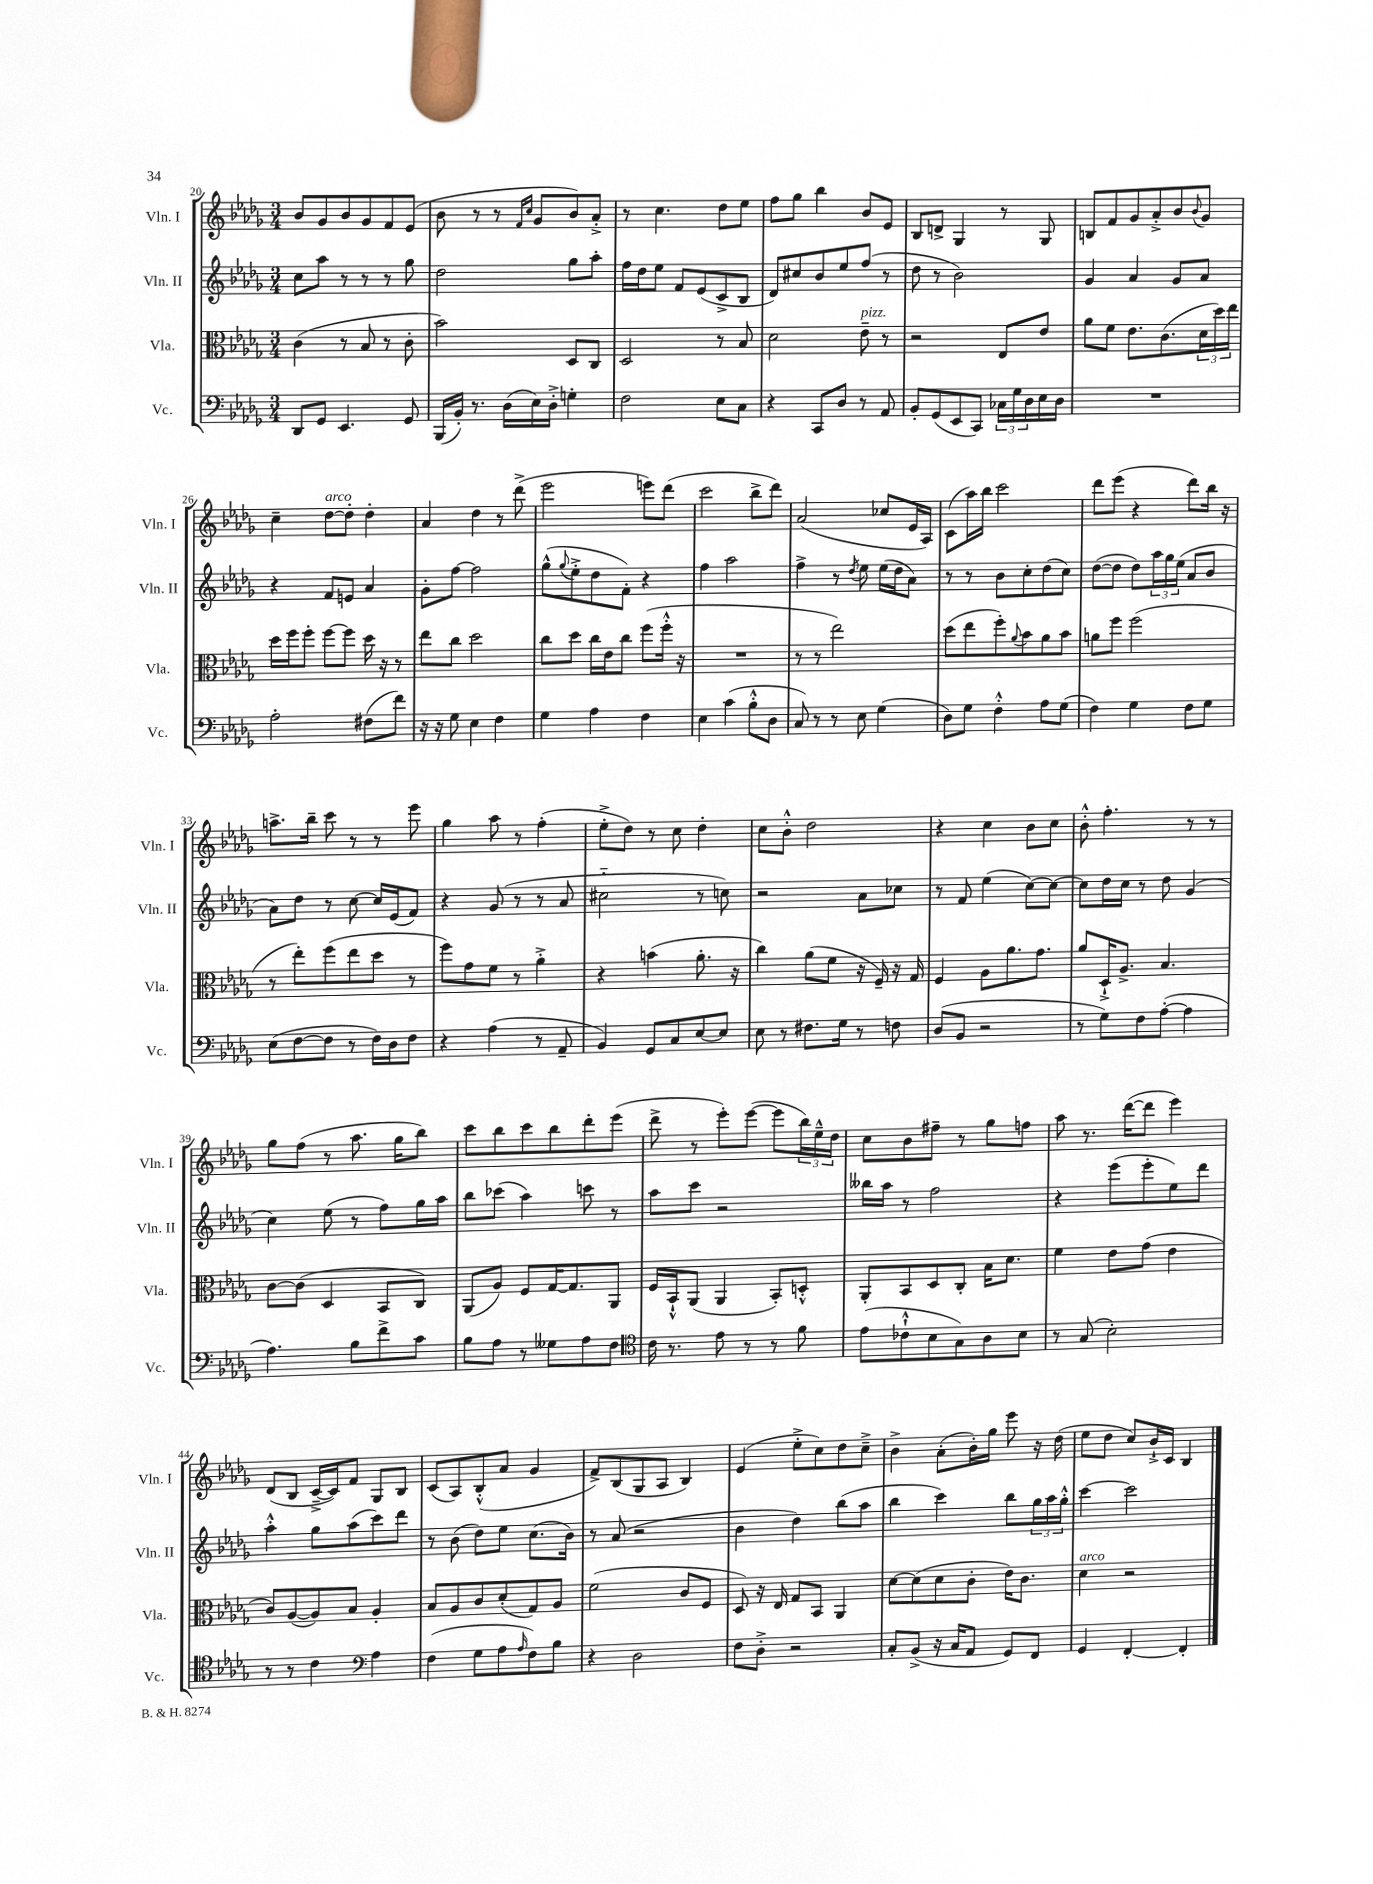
<<
\new StaffGroup <<
\new Staff = "s0" \with { instrumentName = "Vln. I" shortInstrumentName = "Vln. I" } {
    \clef treble \key des \major \numericTimeSignature \time 3/4
    bes'8 ges'8 bes'8 ges'8 f'8 ees'8( |
    bes'8 r8 r8 \grace { f'16 c''16 } ges'8 bes'8) aes'8-.-> |
    r8 c''4. des''8 ees''8 |
    f''8 ges''8 bes''4 bes'8 ees'8 |
    bes8 d'8-> ges4 r8 ges8 |
    b8 f'8 ges'8 aes'8-.-> bes'8 \appoggiatura { bes'8 } ges'8 |
    c''4-- des''8~^\markup { \italic "arco" } des''8-. des''4-. |
    aes'4 des''4 r8 des'''8->( |
    ees'''2 e'''8) des'''8( |
    c'''2 bes''8-> des'''8) |
    aes'2( ces''8 ees'16 aes16) |
    c'8( aes''16) bes''16 c'''2 |
    des'''8 ees'''8( r4 des'''8) bes''16 r16 |
    a''8.-> bes''16-- c'''8 r8 r8 ees'''8 |
    ges''4 aes''8 r8 f''4-.( |
    ees''8-.-> des''8) r8 c''8 des''4-. |
    c''8 bes'8-.-^ des''2 |
    r4 c''4 bes'8 c''8 |
    bes'8-.-^ f''4.-. r8 r8 |
    ges''8 f''8( r8 aes''8. ges''16 bes''8) |
    c'''8 bes''8 c'''8 bes''8 des'''8-. ees'''8( |
    des'''8-> r8 ees'''8-.) ees'''8~( ees'''8 \tuplet 3/2 { bes''16) ees''16---^ des''16 } |
    c''8 bes'8 fis''8-- r8 ges''8 f''8 |
    aes''8 r8. des'''16~( des'''8 ees'''4) |
    des'8( bes8 c'16~---> c'16) f'8 ges8 bes8 |
    c'8( aes8) bes8-.-^( aes'8 ges'4 |
    f'8->) bes8( ges8 aes8 bes4) |
    ees'4( ees''8-.-> c''8) des''8 c''8---> |
    bes'4-> aes'8-.( bes'16-.) ges''16 ees'''8 r16 des''16( |
    ees''8 des''8 c''8) bes'16-!-> c'16 bes4 \bar "|." |
}
\new Staff = "s1" \with { instrumentName = "Vln. II" shortInstrumentName = "Vln. II" } {
    \clef treble \key des \major \numericTimeSignature \time 3/4
    c''8 aes''8 r8 r8 r8 ges''8 |
    des''2 ges''8 aes''8-. |
    f''16 des''16 ees''8 f'8 ees'8( c'8-> bes8 |
    des'8) cis''8 bes'8 ees''8 f''8( r8 |
    des''8 r8 bes'2) |
    ges'4 aes'4 ges'8 aes'8 |
    r4 f'8 e'8 aes'4 |
    ges'8-. f''8~ f''2 |
    ges''8-^( \appoggiatura { ges''8 } ees''8-.-> des''8 f'8-.) r4 |
    f''4 aes''2 |
    f''4-> r8 \acciaccatura { des''8 } ees''8 ees''16( des''16 aes'8) |
    r8 r8 bes'8 c''8-. des''8( c''8) |
    des''8~( des''8 des''8) \tuplet 3/2 { aes''16 ges''16 ees''16( } aes'8 bes'8 |
    aes'8) des''8 r8 c''8~ c''16 ees'16( f'8) |
    r4 ges'8( r8 r8 aes'8 |
    cis''2-_ r8 c''8) |
    r2 aes'8 ces''8 |
    r8 f'8 ees''4( c''8~) c''8~ |
    c''8 des''16 c''16 r8 des''8 ges'4( |
    c''4) ees''8( r8 f''8) ges''16 aes''16 |
    bes''8 ces'''8( aes''4) c'''8 r8 |
    aes''8 c'''8 r2 |
    beses''16 aes''16 r8 f''2 |
    r4 ees'''8( ees'''8-. ees''8) des'''8 |
    aes''4-.-^ ges''8 aes''8( c'''8) des'''8 |
    r8 bes'8( des''8) ees''8 c''8.( bes'16) |
    r8 aes'8( r2 |
    bes'4 des''4) bes''8( aes''8 |
    bes''4 c'''4) bes''8 \tuplet 3/2 { ges''16 aes''16 ges''16-.-^ } |
    c'''4~ c'''2 \bar "|." |
}
\new Staff = "s2" \with { instrumentName = "Vla." shortInstrumentName = "Vla." } {
    \clef alto \key des \major \numericTimeSignature \time 3/4
    c'4( r8 bes8 r8 c'8-. |
    bes'2) des8 c8 |
    des2 r8 bes8 |
    des'2 ees'8--^\markup { \italic "pizz." } r8 |
    r2 ees8 ees'8 |
    aes'8 f'8 ees'8. c'8.( \tuplet 3/2 { des'16 des''16) ees''16 } |
    des''16 f''16 f''8-. f''8~ f''8 des''16 r16 r8 |
    ees''8 c''8 des''2 |
    c''8 des''8 c''16 ees'16 c''8 f''8( f''16-.-^ r16 |
    R2. |
    r8 r8 ees''2) |
    des''8( ees''8 f''8-.) \appoggiatura { aes'8 } bes'8 aes'8 bes'8 |
    a'8 f''8 f''2( |
    r8 ees''8-.) f''8( ees''8 des''8 r8 |
    f''8) ges'8 f'8 r8 aes'4-.-> |
    r4 b'4( aes'8.-. r16 |
    c''4) aes'8( f'8 r16 f16--) r16 ges16 |
    f4 aes8 aes'8. ges'8. |
    aes'8 des16-!-> aes8.-> bes4. |
    c'8~ c'8( des4 bes,8 c8) |
    aes,8( aes8) f8 ges16~ ges8. aes,8 |
    f16 bes,16-!-^ aes,8( aes,4 bes,8-.) d8-.-^ |
    aes,8-. bes,8 des8 c8-. bes16 des'8. |
    f'4 ees'8 ges'8( ees'4 |
    c'8) aes8~( aes8) bes8 aes4-. |
    bes8 aes8 c'8 des'8-.( ges8) aes8 |
    f'2( c'8 f8 |
    des8) r16 ees16 ges8 bes,8 aes,4 |
    des'8~ des'8( des'8 c'8-. ees'16) c'8. |
    des'4^\markup { \italic "arco" } r2 \bar "|." |
}
\new Staff = "s3" \with { instrumentName = "Vc." shortInstrumentName = "Vc." } {
    \clef bass \key des \major \numericTimeSignature \time 3/4
    des,8 ges,8 ees,4. ges,8 |
    bes,,16( bes,16-.) r8. des16( ees16) des16-.-> g4-. |
    f2 ees8 c8 |
    r4 c,8 des8 r8 aes,8 |
    bes,8-. ges,8( ees,8 c,8) \tuplet 3/2 { ces16 ges16 des16 } ees16 des16 |
    R2. |
    aes2-. fis8( f'8) |
    r16 r16 ges8 ees4 f4 |
    ges4 aes4 f4 |
    ees4 c'4( bes8-.-^ des8 |
    c8) r8 r8 ees8 ges4( |
    des8) ges8 f4-.-^ aes8 ges8( |
    f4) ges4 f8 ges8 |
    ees8( f8~ f8 r8 f16) des16 f8 |
    r4 aes4( r8 aes,8-- |
    bes,4) ges,8 c8 ees8~ ees8 |
    ees8 r8 fis8. ges16 r8 f8 |
    des8( bes,8 r2 |
    r8 ges8) f8 aes8~-.( aes4 |
    aes4.) bes8 f'8-> c'8 |
    bes8 aes8 r8 geses8 aes8 f8 |
    \clef tenor c'16 r8. ees'8 r8 r8 f'8 |
    ees'8( ces'8-!-^ bes8 ges8) aes8 bes8 |
    r8 ges8( bes2-.) |
    r8 r8 c'4 \clef bass aes4 |
    f4( ges8 aes8 \grace { aes16 } f8) bes8 |
    r4 des2 |
    f8 des8-.-> r2 |
    c8-. bes,8->( r16 c16 aes,8 ges,8) f,8 |
    ges,4 f,4~-. f,4-. \bar "|." |
}
>>
>>
\layout { \context { \Score currentBarNumber = #20 } }
